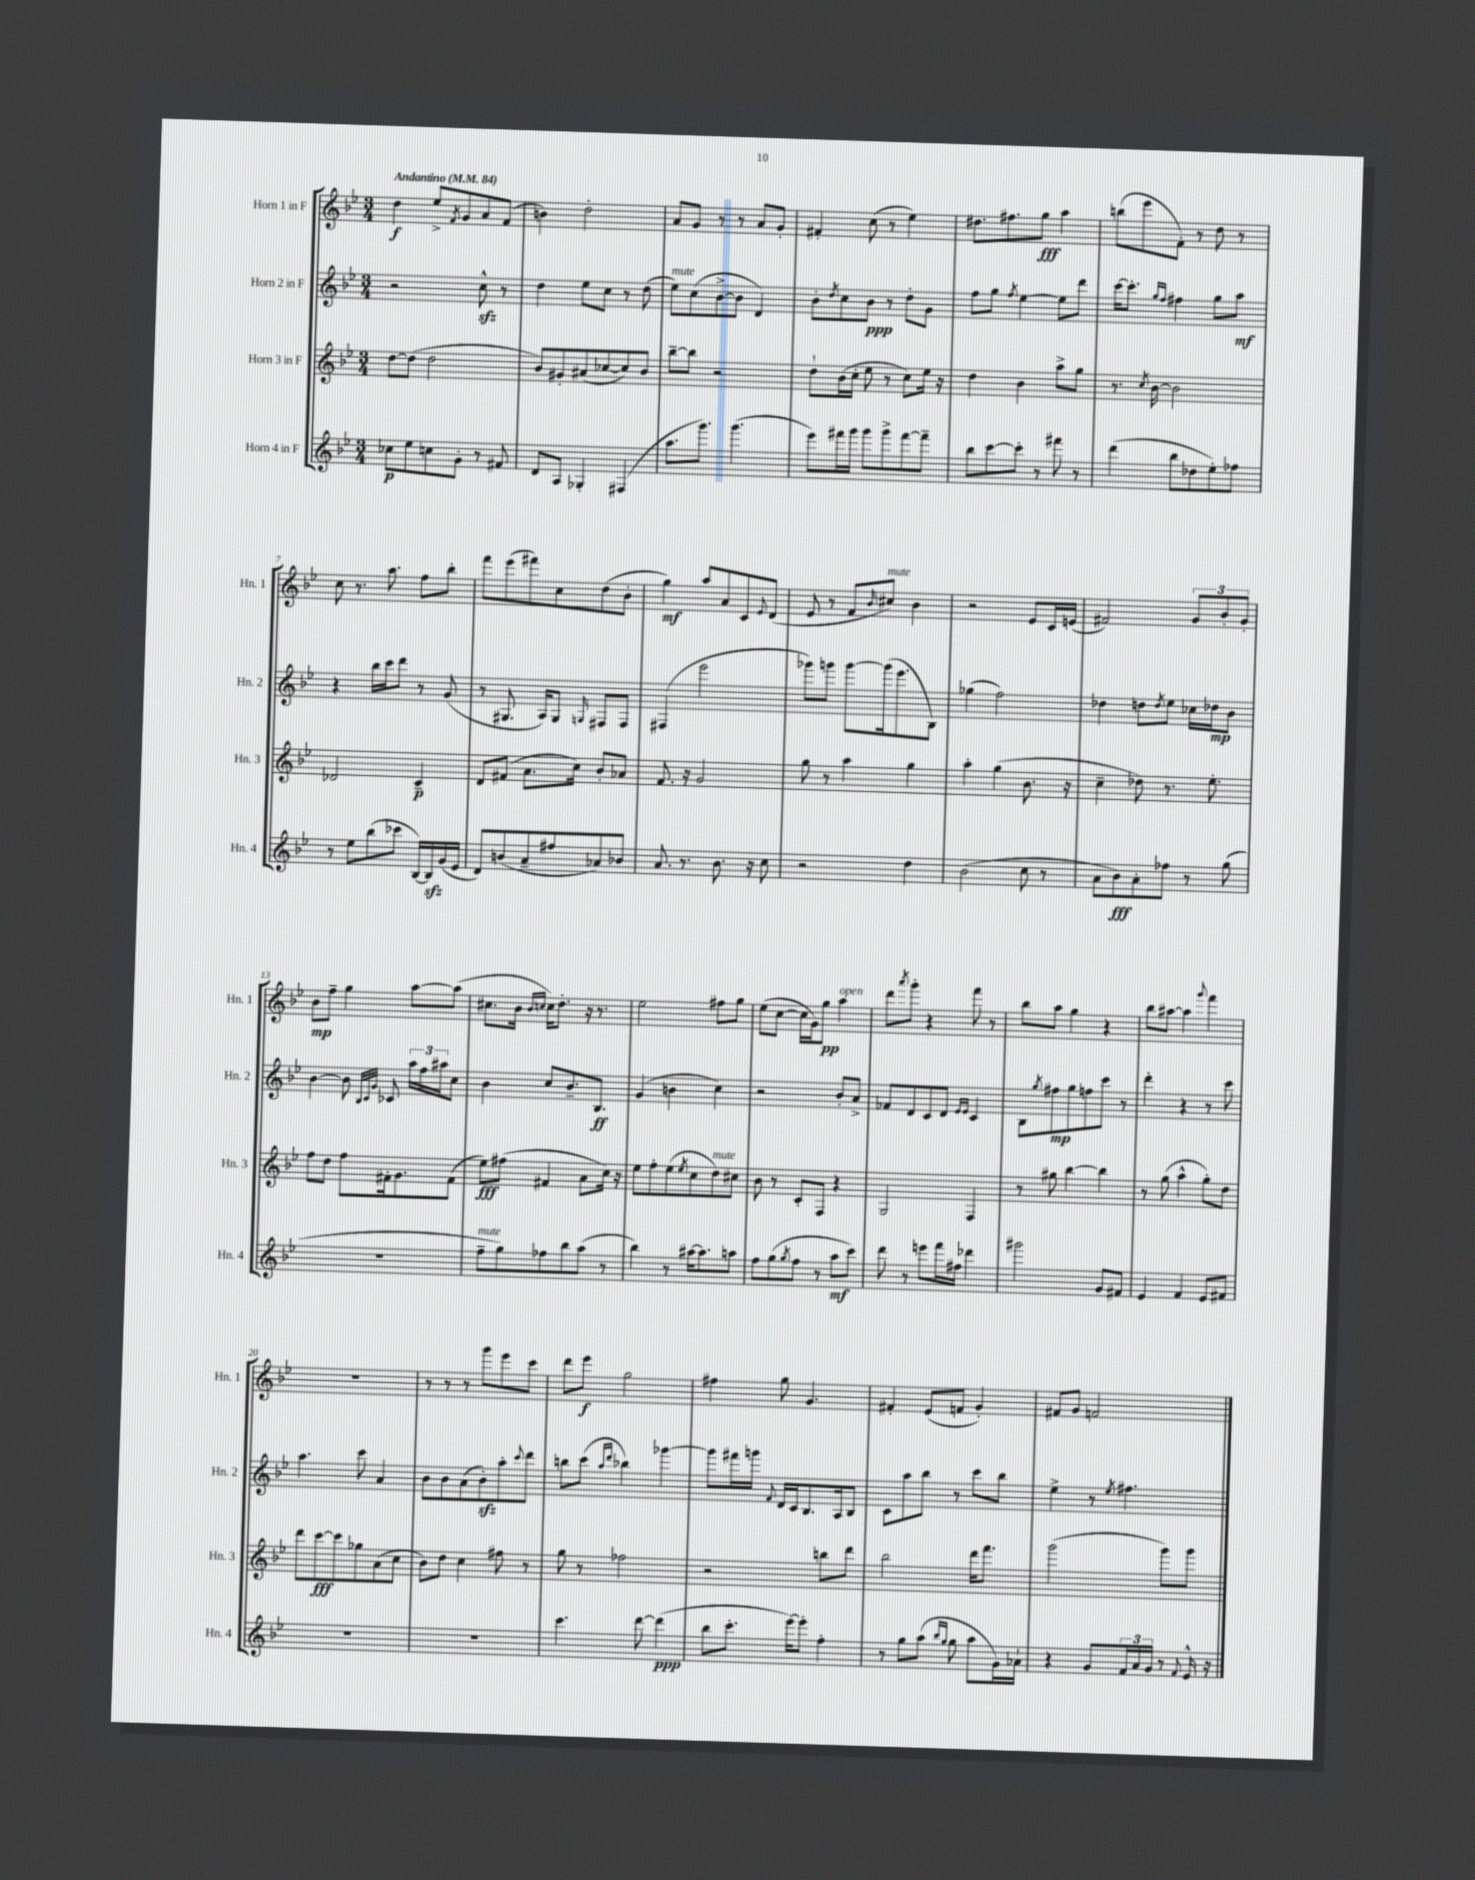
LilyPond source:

<<
\new StaffGroup <<
\new Staff = "s0" \with { instrumentName = "Horn 1 in F" shortInstrumentName = "Hn. 1" } {
    \clef treble \key bes \major \numericTimeSignature \time 3/4 \tempo "Andantino" 4 = 84
    d''4\f ees''8-> \acciaccatura { f'8 } g'8 a'8 f'8( |
    b'4) d''2-. |
    a'8 g'8 r8 r8 a'8 g'8-. |
    fis'4-. c''8( r8 ees''4) |
    dis''8. fis''8. g''8\fff a''4 |
    b''8( ees'''8 f'8-.) r8 d''8 r8 |
    c''8 r8. a''8. f''8 bes''8-. |
    f'''8 ees'''8( fis'''8) c''8 d''8( bes'8-. |
    g''4\mf) a''8 a'8 c'8 \appoggiatura { ees'8 } d'8( |
    ees'8 r8 f'8 \grace { bes'16 } cis''8^\markup { \italic "mute" }) bes'4 |
    r2 ees'8 c'16 e'16( |
    fis'2) \tuplet 3/2 { g'8 bes'8-. g'8-. } |
    bes'8\mp f''8-- g''4 a''8~ a''8( |
    cis''8. bes'16 \grace { bes'16 c''16 } c''16) d''8.-. r16 r8. |
    ees''2 fis''8 g''8 |
    ees''8( c''8~ c''16 g'16) g''8\pp a''4^\markup { \italic "open" } |
    d'''8 \acciaccatura { a'''8 } g'''8-. r4 f'''8 r8 |
    bes''8 a''8 g''4 r4 |
    bes''8 ais''8~ ais''4 \appoggiatura { g'''8 } f'''4 |
    R2. |
    r8 r8 r8 g'''8 ees'''8 c'''8 |
    d'''8 ees'''8\f g''2 |
    fis''4 g''8 g'4. |
    fis'4-. ees'8( f'8 g'4-.) |
    fis'8 g'8 f'2 \bar "|." |
}
\new Staff = "s1" \with { instrumentName = "Horn 2 in F" shortInstrumentName = "Hn. 2" } {
    \clef treble \key bes \major \numericTimeSignature \time 3/4
    r2 c''8-^\sfz r8 |
    d''4 ees''8 c''8 r8 d''8( |
    ees''8^\markup { \italic "mute" }) c''8( bes'8~-> bes'8 d'4) |
    bes'8-. \acciaccatura { d''8 } c''8 bes'8\ppp r8 d''8-. g'8 |
    f''8 g''8 \acciaccatura { f''8 } ees''4~ ees''8 d'''8 |
    c'''16~ c'''8.-. \grace { g''16 f''16 } fis''4 g''8 a''8\mf |
    r4 bes''16 c'''16 d'''8 r8 g'8( |
    r8 gis8. a16) gis8 \grace { g16 } fis8 fis8 |
    fis4( ees'''2 |
    ges'''8) g'''8 g'''8~ g'''16( ees'''8. bes8) |
    ges''4( f''2) |
    des''4 d''8 \acciaccatura { d''8 } ees''8 ces''16 des''16\mp bes'8 |
    bes'4~ bes'8 \grace { bes32 c'32 g'32 } ces'8 \tuplet 3/2 { a''16 f''16 ais''16 } c''8 |
    bes'4 c''8 bes'8.-- bes8.\ff |
    g'4( b'4 c''4) |
    r2 bes'8-. a'8-> |
    fes'8 d'8 c'8 d'8 \grace { ees'16 ees'16 } c'4 |
    bes8 \acciaccatura { g''8 } fis''8\mp g''8 f''8 c'''8 r8 |
    d'''4-. r4 r8 c'''8 |
    a''4. c'''8 a'4 |
    bes'8 bes'8 a'8( bes'8-.\sfz) a''8-. \appoggiatura { c'''8 } d'''8 |
    b''8 c'''8( \grace { a''16 d'''16 } bes''4) ges'''4~ |
    ges'''8 fis'''16 g'''16 \appoggiatura { f'8 } d'16 c'16 bes8. a16 bes8 |
    c'8 a''8 bes''8 r8 c'''8 bes''8 |
    ees''4-> r8 \acciaccatura { ees''8 } fis''4. \bar "|." |
}
\new Staff = "s2" \with { instrumentName = "Horn 3 in F" shortInstrumentName = "Hn. 3" } {
    \clef treble \key bes \major \numericTimeSignature \time 3/4
    d''8~ d''8( d''2 |
    bes'8) gis'8-. ais'8( ces''8~ ces''8) bes'8 |
    bes''8~-- bes''8 r2 |
    d''8-! bes'16( c''16-. ees''8 r8 c''8) ees''16 r16 |
    d''4 bes'4 a''8-> g''8 |
    r8. \acciaccatura { c''8 } bes'16~ bes'2 |
    des'2 c'4--\p |
    d'8 fis'8( a'8. c''16) bes'8-. aes'8 |
    f'8. r16 g'2 |
    g''8 r8 a''4 g''4 |
    a''4-. g''4( bes'8. r16 |
    c''4-- des''8) r8. ees''8.-. |
    f''8 d''8 f''8 fis'16-. g'8. fis'8( |
    ees''8\fff) fis''8( fis'4 a'8 c''16) r16 |
    ees''8 f''8-. ees''8( \acciaccatura { ees''8 } c''8 d''8^\markup { \italic "mute" }) cis''8 |
    bes'8 r8 c'8-. f8 r4 |
    g2 f4 |
    r8 gis''8 bes''4~ bes''4 |
    r8 g''8( a''4-^ g''8-.) d''8 |
    d'''8 c'''8~\fff c'''8 ges''8 a'8( c''8 |
    bes'8) d''8 c''4 fis''8 r8 |
    g''8 r8 fes''2 |
    r2 b''8 d'''8 |
    bes''2 d'''16 f'''8. |
    g'''2( g'''8) g'''8 \bar "|." |
}
\new Staff = "s3" \with { instrumentName = "Horn 4 in F" shortInstrumentName = "Hn. 4" } {
    \clef treble \key bes \major \numericTimeSignature \time 3/4
    ces''8\p ees''8 c''8 g'8-. r8 fis'8 |
    d'8 a8 ges4-. fis4( |
    a''8. g'''8.) g'''4.( |
    ees'''8) fis'''16 g'''16 g'''8 g'''8-> fis'''8~ fis'''8-- |
    bes''8 c'''8~ c'''8-. r8 fis'''8 r8 |
    d'''4( bes''8 des''8 ees''8-.) fes''8 |
    r8 ees''8 bes''8( ces'''8 bes16~) bes16\sfz g'16( ees'16 |
    d'8) b'8( a'8-- fis''8 aes'8) bes'8 |
    a'8. r8. bes'8. r16 c''8 |
    r2 d''4 |
    bes'2( c''8 r8 |
    a'8 bes'8\fff) a'8-. fes''8 r8 g''8( |
    R2. |
    f''8--^\markup { \italic "mute" } g''8) fes''8 bes''8 a''8( r8 |
    bes''4) r8 ais''16~ ais''8. a''8 |
    f''8 g''8( \acciaccatura { g''8 } f''8 r8 a''8\mf c'''8) |
    d'''8 r8 e'''8 f'''16 fis''16 des'''4 |
    gis'''2 g'8 fis'8 |
    ees'4 f'4 ees'8 fis'8 |
    R2. |
    R2. |
    c'''4. d'''8~ d'''4\ppp( |
    bes''8 c'''8.-. ees'''16~) ees'''8-. f''4-. |
    r8 g''8 a''8( \grace { bes''16 g''16 } g''8 a''8 g'16) aes'16-! |
    r4 g'8 \tuplet 3/2 { f'16 a'16 g'16 } r8 \appoggiatura { f'8 } ees'16-^ r16 \bar "|." |
}
>>
>>
